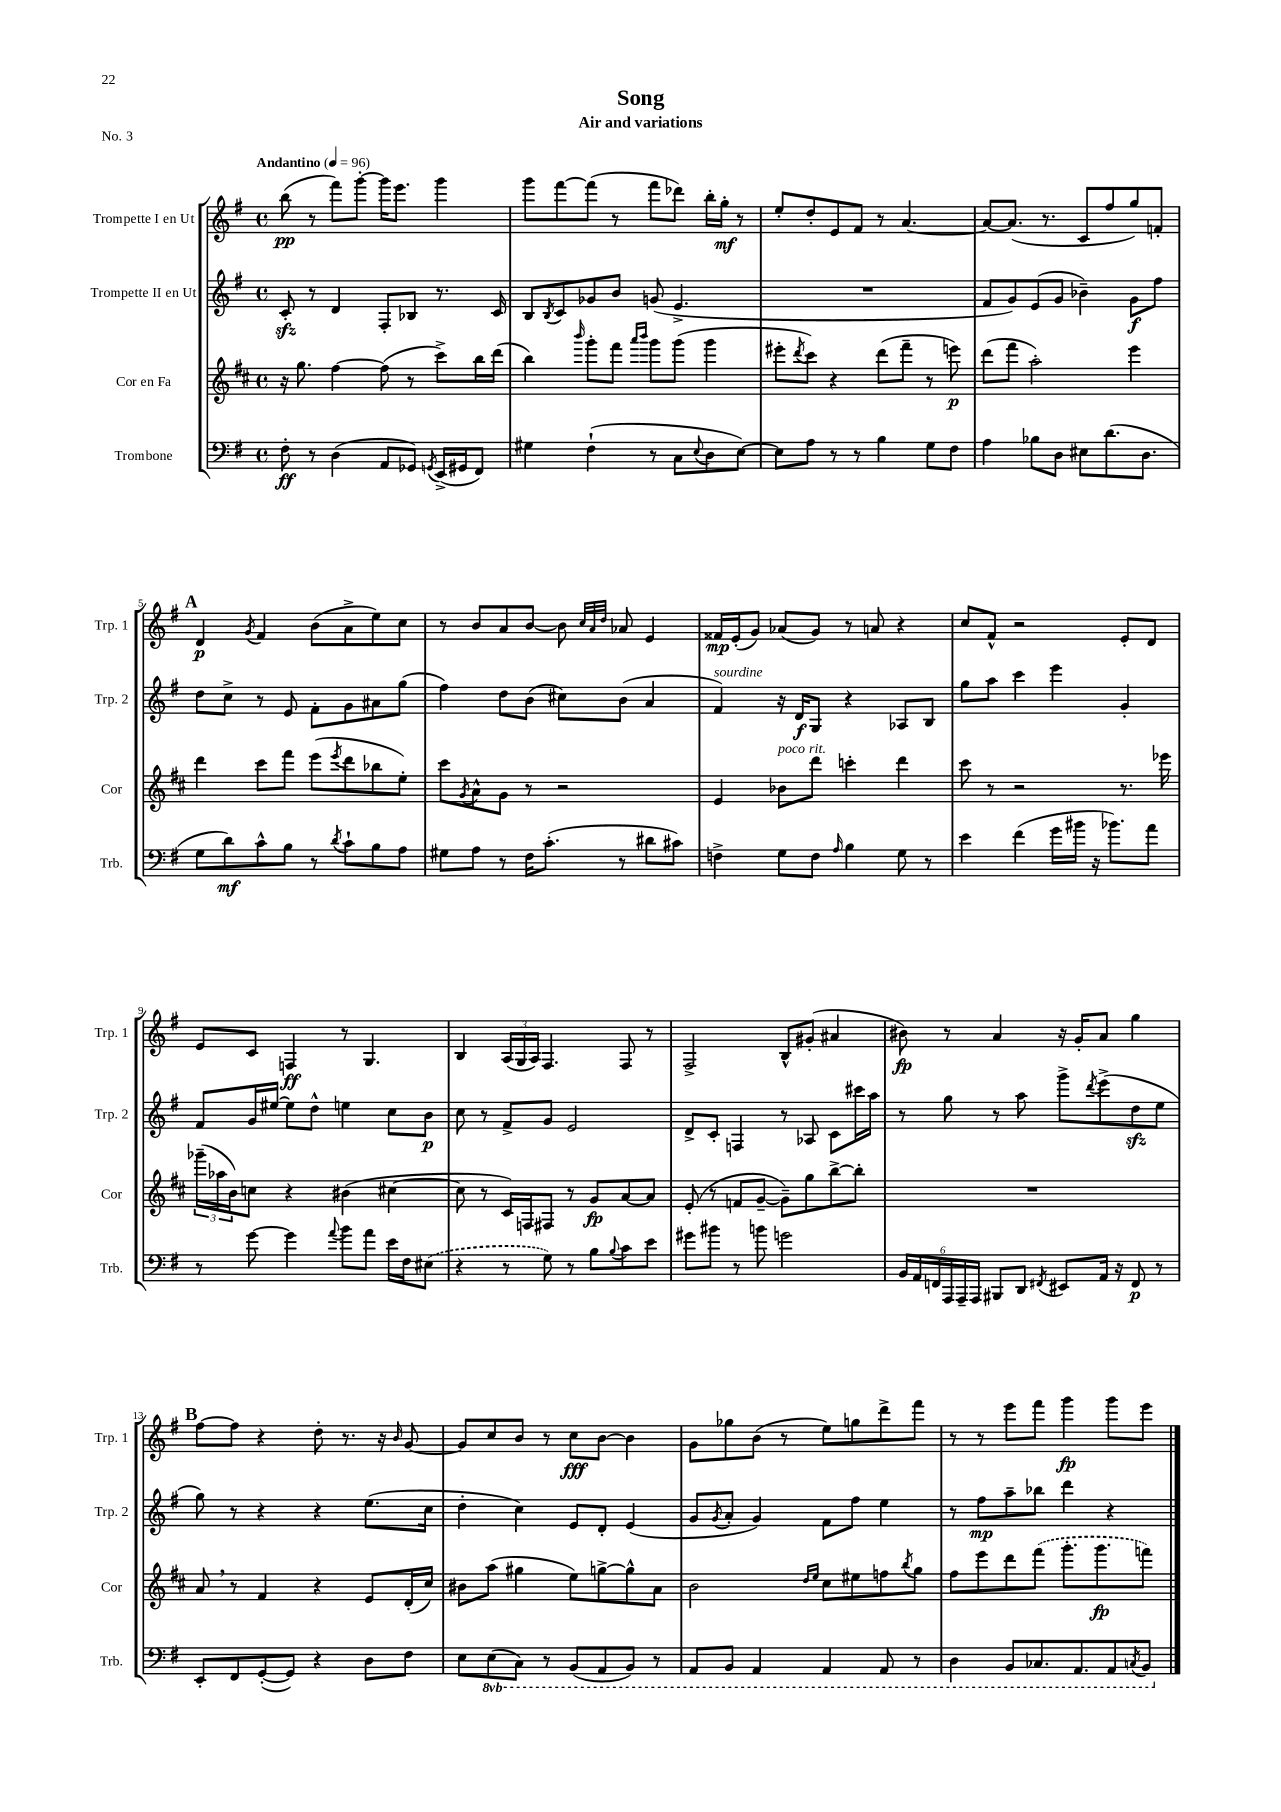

**kern	**kern	**kern	**kern
*staff4	*staff3	*staff2	*staff1
*clefF4	*clefG2	*clefG2	*clefG2
*k[f#]	*k[f#c#]	*k[f#]	*k[f#]
*M4/4	*M4/4	*M4/4	*M4/4
*met(c)	*met(c)	*met(c)	*met(c)
*MM96	*MM96	*MM96	*MM96
8F#'\	16r	8c'/	(8bb\
.	8.gg\	.	.
8r	.	8r	8r
(4D\	[4ff#\	4d/	8fff#\L)
.	.	.	[8ggg'\J
8AA/L	(8ff#\]	8F#'/L	16ggg\]LK
.	.	.	8.eee\J
8GG-/J)	8r	8B-/J	.
8qGG/	.	.	.
(16EE^/LL	8ccc#^\L)	8.r	4ggg\
16GG#/J	.	.	.
8FF#/J)	16bb\L	.	.
.	(16ddd\JJ	16c/	.
=	=	=	=
4G#\	4bb\)	8B/L	8ggg\L
.	.	8qB/	.
.	.	8c/	[8fff#\
.	16qqbbb/	.	.
(4F#`\	8ggg'\L	8g-/	(8fff#\]J
.	8fff#\J	8b/J	8r
.	16qqaaa/LL	.	.
.	16qqbbb/JJ	.	.
8r	8ggg\L	(8g/	8fff#\L
8C\L	(8ggg\J	4.e^/	8ddd-\J)
8qqE/	.	.	.
8D\	4ggg\	.	16bb'\LL
.	.	.	16gg'\JJ
[8E\J)	.	.	8r
=	=	=	=
8E\]L	8eee#'\L	1r	8ee'/L
.	8qddd/	.	.
8A\J	8ccc#\J)	.	8dd'/
8r	4r	.	8e/
8r	.	.	8f#/J
4B\	(8ddd\L	.	8r
.	8fff#~\J	.	[4.a/
8G\L	8r	.	.
8F#\J	8eee\)	.	.
=	=	=	=
4A\	(8ddd\L	8f#/L	8a/_L
.	8fff#\J	8g/)	(8.a/]J
8B-\L	2aa'\)	(8e/	.
.	.	.	8.r
8D\J	.	8g/J	.
8E#\L	.	4b-~\)	8c/L
(8.d\	.	.	8ff#/
.	4eee\	8g\L	8gg/)
8.D\J	.	.	.
.	.	8ff#\J	8f'/J
=	=	=	=
8G\L	4ddd\	8dd\L	4d/
8d\)	.	8cc^\J	.
.	.	.	8qg/
8c^^\	8ccc#\L	8r	4f#/
8B\J	8fff#\J	8e/	.
8r	(8eee\L	8f#'\L	(8b\L
8qd/	8qeee/	.	.
8c`\L	8ddd\	8g\	8a^\
8B\	8bb-\	8a#\	8ee\)
8A\J	8ee'\J)	(8gg\J	8cc\J
=	=	=	=
8G#\L	8ccc#\L	4ff#\)	8r
.	8qg/	.	.
8A\J	8a^^\	.	8b/L
8r	8g\J	8dd\L	8a/
16F#\LK	8r	(8b\J	[8b/J
(8.c'\J	.	.	.
.	2r	8cc#\L)	8b\]
.	.	.	32qqcc/LLL
.	.	.	32qqa/
.	.	.	32qqdd/JJJ
8r	.	(8b\J	8a-/
8d#\L	.	4a/	4e/
8c#\J)	.	.	.
=	=	=	=
4F^\	4e/	4f#/)	16f##/LL
.	.	.	(16e'/J
.	.	.	8g/J)
8G\L	8b-\L	16r	(8a-/L
.	.	16d/LK	.
8F\J	8ddd\J	8G/J	8g/J)
16qqA/	.	.	.
4B\	4ccc'\	4r	8r
.	.	.	8a/
8G\	4ddd\	8A-/L	4r
8r	.	8B/J	.
=	=	=	=
4e\	8ccc#\	8gg\L	8cc/L
.	8r	8aa\J	8f#^^/J
(4f#\	2r	4ccc\	2r
16g\LL	.	4eee\	.
16b#\JJ	.	.	.
16r	.	.	.
8.b-\L)	.	.	.
.	8.r	4g'/	8e'/L
8a\J	.	.	8d/J
.	16eee-\	.	.
=	=	=	=
8r	(24ggg-~\LL	8f#/L	8e/L
.	24aa-\	.	.
.	24b\J)	.	.
[8g\	8cc\J	16g/L	8c/J
.	.	[16ee#/JJ	.
4g\]	4r	8ee#\]L	4F/
.	.	8dd^^\J	.
8qqa/	.	.	.
8b\L	(4b#\	4ee\	8r
8a\J	.	.	4.G/
16e\LL	[4cc#\	8cc\L	.
16F#\J	.	.	.
(8E#\J	.	8b\J	.
=	=	=	=
4r	8cc#\]	8cc\	4B/
.	8r	8r	.
8r	16c#/LL)	8f#^/L	(24A/LL
.	.	.	24G/
.	16F/J	.	.
.	.	.	24A/JJ)
8G\)	8F#/J	8g/J	4.F#/
8r	8r	2e/	.
8B\L	8g/L	.	.
8qqB/	.	.	.
8c\	[8a/	.	8F#/
8e\J	8a/]J	.	8r
=	=	=	=
8g#\L	(8e'/	8d^/L	2F#^/
8b#\J	8r	8c'/J	.
8r	8f/L	4F/	.
8b\	[8g~/J	.	.
2g\	8g~\]L)	8r	8B^^/L
.	8gg\	8A-/	(8g#'/J
.	[8bb^\	8c\L	4a#/
.	8bb'\]J	16ccc#\L	.
.	.	16aa\JJ	.
=	=	=	=
24BB/LL	1r	8r	8b#\)
24AA/	.	.	.
24FF/	.	.	.
24AAA/	.	8gg\	8r
24AAA~/	.	.	.
24AAA/JJ	.	.	.
8BBB#/L	.	8r	4a/
8DD/J	.	8aa\	.
8qFF#/	.	.	.
8EE#/L	.	8ggg^\L	16r
.	.	.	16g'/LK
.	.	8qddd/	.
16AA/Jk	.	(8eee^\	8a/J
16r	.	.	.
8FF#/	.	8dd\	4gg\
8r	.	8ee\J	.
=	=	=	=
8EE'/L	8a/	8gg\)	[8ff#\L
8FF#/	8r	8r	8ff#\]J
([8GG'/	4f#/	4r	4r
8GG/]J)	.	.	.
4r	4r	4r	8dd'\
.	.	.	8.r
8D\L	8e/L	(8.ee\L	.
.	.	.	16r
.	.	.	16qqb/
8F#\J	(16d'/L	.	[8g/
.	16cc#/JJ)	16cc\Jk	.
=	=	=	=
8E\L	8b#\L	4dd'\	8g/]L
(8EE\	(8aa\J	.	8cc/
8CC\J)	4gg#\	4cc\)	8b/J
8r	.	.	8r
(8BBB/L	8ee\L)	8e/L	8cc\L
8AAA/	[8gg^\	8d'/J	[8b\J
8BBB/J)	8gg^^\]	(4e/	4b\]
8r	8a\J	.	.
=	=	=	=
8AAA/L	2b\	8g/L	8g\L
.	.	8qg/	.
8BBB/J	.	8a'/J	8gg-\
4AAA/	.	4g/)	(8b\J
.	.	.	8r
.	16qqdd/LL	.	.
.	16qqee/JJ	.	.
4AAA/	8cc#\L	8f#\L	8ee\L)
.	8ee#\	8ff#\J	8gg\
8AAA/	8ff\	4ee\	8ddd^\
.	8qbb/	.	.
8r	8gg\J	.	8fff#\J
=	=	=	=
4DD\	8ff#\L	8r	8r
.	8eee\	8ff#\L	8r
8BBB/L	8ddd\	8aa~\	8eee\L
8.CC-/	(8fff#\J	8bb-\J	8fff#\J
.	8.ggg'\L	4ddd\	4ggg\
8.AAA/	.	.	.
.	8.ggg\	.	.
8AAA/	.	4r	8ggg\L
8qCC/	.	.	.
8BBB/J	8fff\J)	.	8eee\J
==	==	==	==
*-	*-	*-	*-
